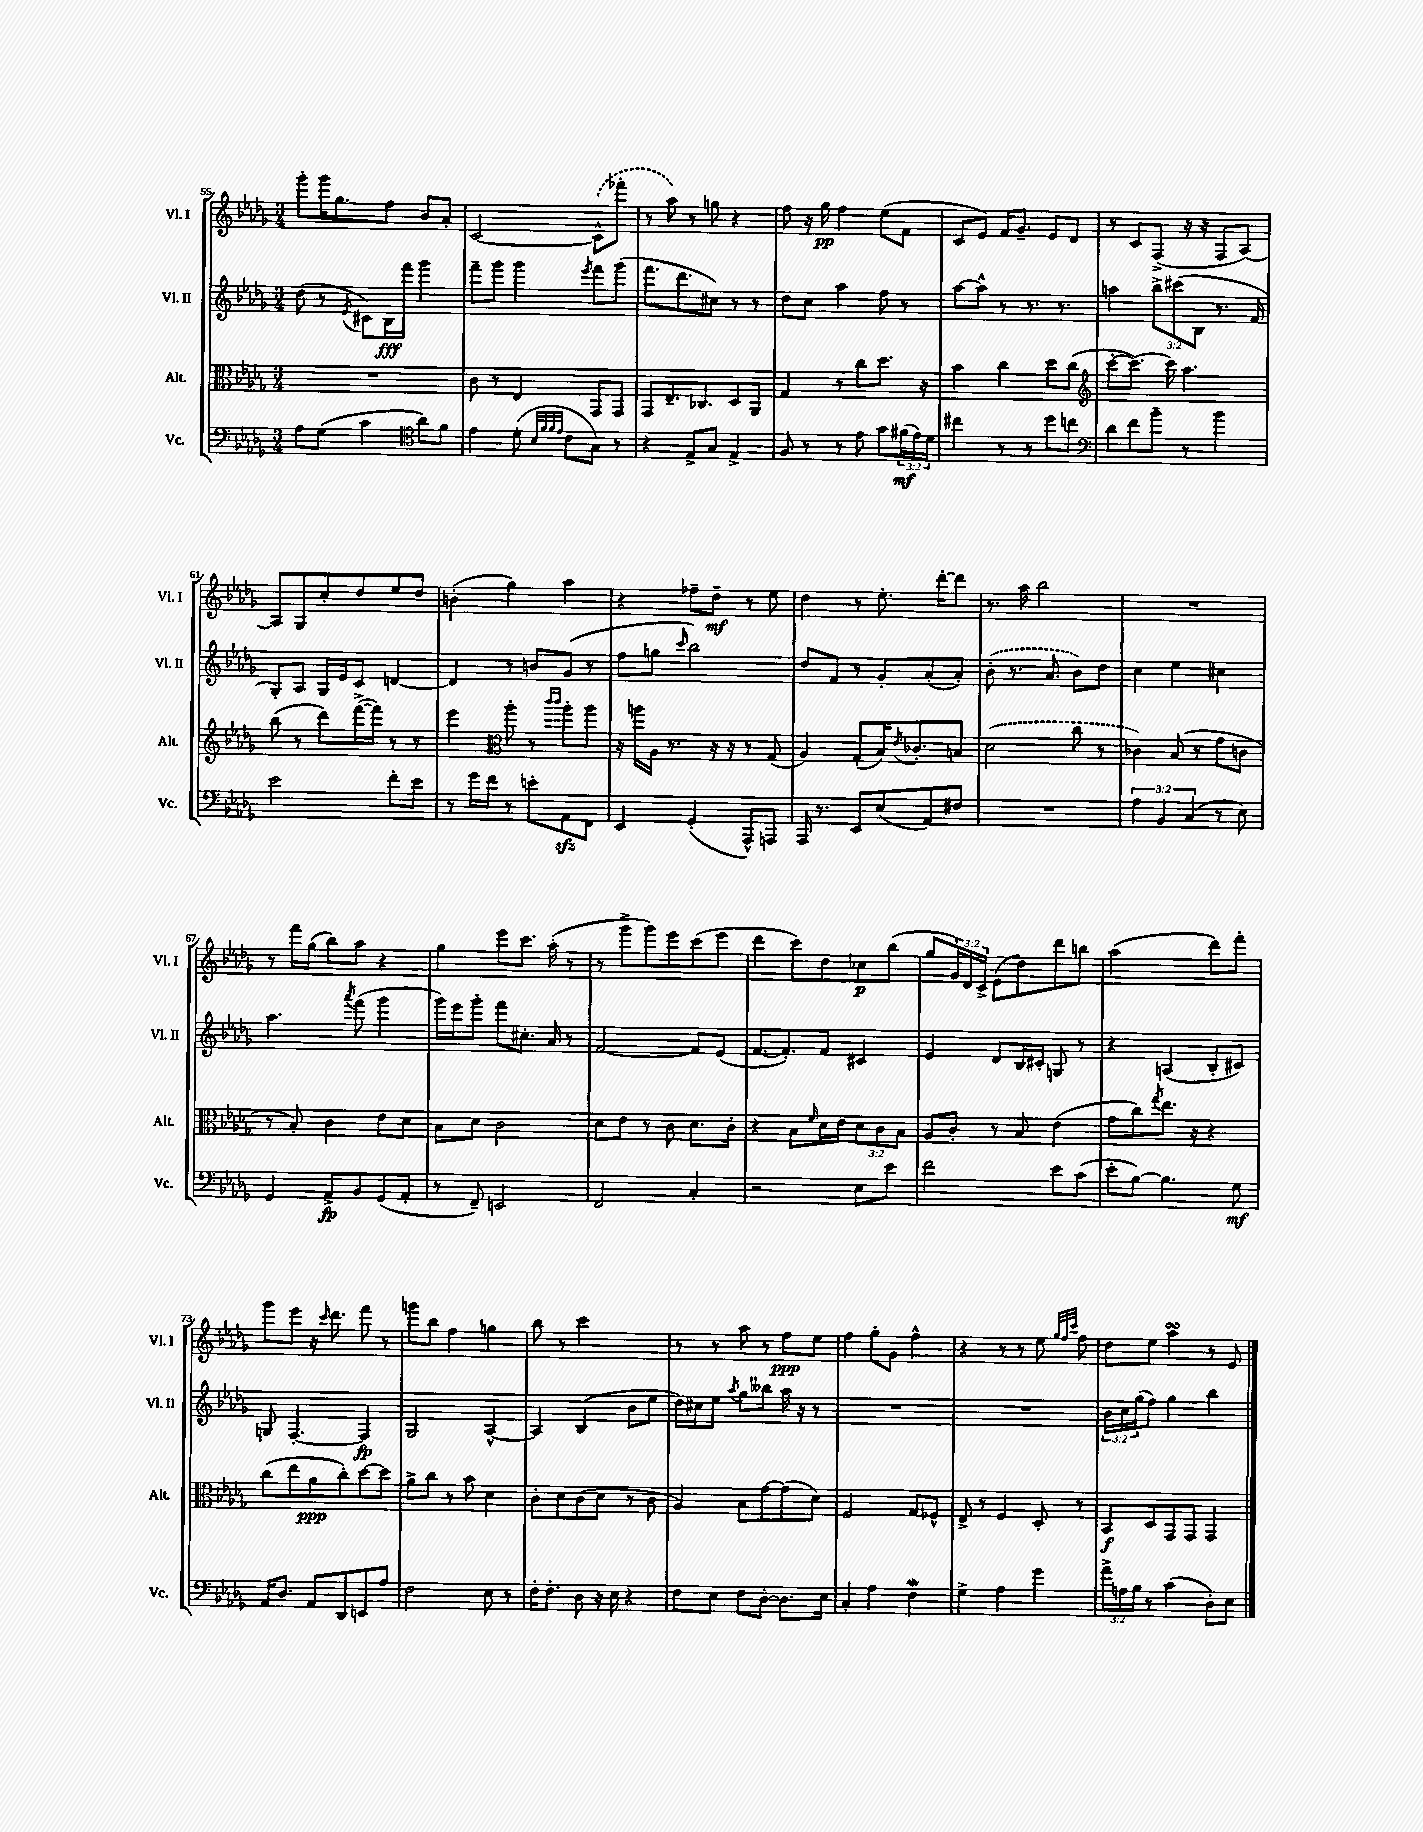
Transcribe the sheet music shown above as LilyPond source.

<<
\new StaffGroup <<
\new Staff = "s0" \with { instrumentName = "Vl. I" shortInstrumentName = "Vl. I" } {
    \clef treble \key des \major \numericTimeSignature \time 3/4 \override Staff.TupletNumber.text = #tuplet-number::calc-fraction-text
    ges'''8-. ges'''16 ges''8. f''8 bes'8 aes'8-. |
    c'2~ \once \slurDashed c'8-^( fes'''8-. |
    r8 aes''8) r8 g''8 r4 |
    f''8 r16 ges''16\pp f''4 ees''8( f'8 |
    c'8 ees'8) f'16 ges'8.-- ees'8 des'8 |
    r8 c'8 f8->( r16 r16 f8 aes8~) |
    aes8 ges8 c''8-. des''8 ees''8 des''8 |
    b'4-.( ges''4) aes''4 |
    r4 fes''8-- des''8--\mf r8 ees''8 |
    des''4 r8 ees''8.-. des'''16~-. des'''8 |
    r8. aes''16 bes''2 |
    R2. |
    r8 f'''16 ges''16( bes''8) aes''8 r4 |
    ges''4 ees'''8 c'''8. aes''16-.( r8 |
    r8 ges'''8-> ges'''8) ees'''8 c'''8( ees'''8 |
    des'''4 c'''8) des''8 ces''8\p bes''8( |
    ges''8 \tuplet 3/2 { ges'16) des'16 c'16-> } ees'8( des''8) des'''8 b''8 |
    aes''2( des'''8) f'''8-. |
    ges'''8 ees'''8 r16 \grace { c'''16 } des'''8. f'''8 r8 |
    g'''8 bes''8 f''4 g''4 |
    bes''8 r8 c'''2 |
    r8 r8 aes''8 r8 f''8\ppp ees''8 |
    f''4 ges''8-. ges'8 f''4-^ |
    r4 r8 r8 ees''8 \grace { ges''32 f''32 c'''32 } f''8 |
    des''8 ees''8 aes''4\turn r8 ees'8 \bar "|." |
}
\new Staff = "s1" \with { instrumentName = "Vl. II" shortInstrumentName = "Vl. II" } {
    \clef treble \key des \major \numericTimeSignature \time 3/4 \override Staff.TupletNumber.text = #tuplet-number::calc-fraction-text
    des''8( r8 \acciaccatura { ees'8 } cis'8) bes16\fff f'''16 ges'''4 |
    f'''8-- ges'''8 ges'''4 \acciaccatura { ees'''8 } f'''8 ges'''8( |
    f'''8. des'''8. cis''8) r8 r8 |
    des''8 c''8 aes''4 f''8 r8 |
    aes''8~ aes''8-^ r8 r8. r8. |
    a''4 \tuplet 3/2 { bes''8-> cis'''8( bes8 } r8. f'16 |
    ges8-.) aes8 ges16 ees'16 c'8 d'4~ |
    d'4 r8 b'8 ges'8( r8 |
    f''8 g''8 \grace { c'''16 } bes''2) |
    des''8 f'8 r8 ges'8-. aes'8-.( aes'8-.) |
    \once \slurDashed bes'8-.( r8. aes'8. bes'8) des''8 |
    c''4 ees''4 cis''4 |
    aes''4. \acciaccatura { aes'''8 } f'''8( ges'''4 |
    ges'''16) ees'''16 ges'''8-. f'''8 cis''8.-. aes'16 r8 |
    f'2~ f'8 ees'8( |
    f'8.~ f'8.-.) f'8 cis'4 |
    ees'4 des'8 bes16 cis'16-. g8 r8 |
    r4 a4( bes8-. cis'8) |
    g8 f4.~-. f4\fp |
    ges2 aes4~-^ |
    aes4 bes4( bes'8 ees''8 |
    des''16) cis''16 ees''8 \acciaccatura { aes''8 } ges''8 beses''8 aes''16 r16 r8 |
    R2. |
    R2. |
    \tuplet 3/2 { bes'16 c''16 ges''16( } f''8) ges''4 bes''4 \bar "|." |
}
\new Staff = "s2" \with { instrumentName = "Alt." shortInstrumentName = "Alt." } {
    \clef alto \key des \major \numericTimeSignature \time 3/4 \override Staff.TupletNumber.text = #tuplet-number::calc-fraction-text
    R2. |
    c'8 r8 ees4 ges,8 ges,8 |
    ges,8 ees8.-- ces8. des8 aes,8 |
    ges4 r8 c''8 des''8. r16 |
    bes'4 c''4 des''8 c''8( |
    \clef treble c'''8~-. c'''8.~) c'''16 aes''4. |
    bes''8( r8 des'''8) f'''16~->( f'''16) r8 r8 |
    ees'''4 \clef alto aes''8-. r8 \grace { c'''16 c'''16 } aes''8-. aes''8 |
    r16 a''16 aes16 r8. r16 r16 r8 ges8( |
    aes4) ges8-.( bes16) \acciaccatura { ees'8 } ces'8.-. b8 |
    \once \slurDashed des'2( c''8 r8 |
    ces'4) bes8( r8 ges'8 c'8 |
    r8 bes8-.) c'4 ees'8 des'8 |
    bes8 des'8 c'2 |
    des'8 ees'8 r8 c'8 des'8. c'16-. |
    r4 bes8 \grace { f'16 } des'16 ees'16 \tuplet 3/2 { des'8 c'8 bes8 } |
    aes8 c'8-. r8 bes8 ees'4( |
    ges'8 c''8) \acciaccatura { ges''8 } ees''8. r16 r4 |
    c''8( ees''8 aes'8\ppp c''8-.) des''8~ des''8 |
    aes'8-> c''8 r8 bes'8 des'4 |
    c'8-. des'8 c'8( des'8 r8 c'8 |
    aes4) bes8 ges'8~ ges'8( des'8) |
    f2 ges8 fes8-^ |
    ees8-> r8 f4 des8-. r8 |
    bes,8\f des8 ges,8 ges,8 ges,4 \bar "|." |
}
\new Staff = "s3" \with { instrumentName = "Vc." shortInstrumentName = "Vc." } {
    \clef bass \key des \major \numericTimeSignature \time 3/4 \override Staff.TupletNumber.text = #tuplet-number::calc-fraction-text
    aes8 ges8( c'4 \clef tenor aes'8) f'8 |
    ees'4 des'8-.( \grace { bes32 f'32 f'32 ees'32 } c'8 ges8) r8 |
    r4 ees8-> ges8 ees4-> |
    f8 r8 r8 ees'8 ges'8 \tuplet 3/2 { fis'16\mf( ees'16) des'16 } |
    cis''4 r8 r8 des''8 c''8 |
    \clef bass des'8 f'8 bes'8-- r8 bes'4 |
    ees'2 f'8-. ees'8 |
    r8 ges'16 f'16 r8 e'8-. aes,8\sfz f,8 |
    ees,4 ges,4-.( aes,,8-^) a,,8 |
    aes,,16 r8. ees,8 ees8( aes,8) fis8 |
    R2. |
    \tuplet 3/2 { aes4 bes,4 c4( } r8 ees8) |
    ges,4 aes,8->\fp bes,8 ges,8( aes,8-. |
    r8 f,8--) e,2 |
    f,2 c4-. |
    r2 ees8 ees'8 |
    f'2 ees'8 c'8( |
    ees'8-. bes8~) bes4. ges8\mf |
    aes,16 des8. aes,8 des,8 e,8 aes8 |
    f2 ees8 r8 |
    f16-. f8.-. des8 r16 ees16 r4 |
    f8 ees8 f8 des8~-. des8. ees16 |
    c4-. aes4 f4\mordent |
    ges4-> aes4 ges'4 |
    \tuplet 3/2 { aes'16-> a16 bes16 } r8 c'4( des8-.) ees8 \bar "|." |
}
>>
>>
\layout { \context { \Score currentBarNumber = #55 } }
